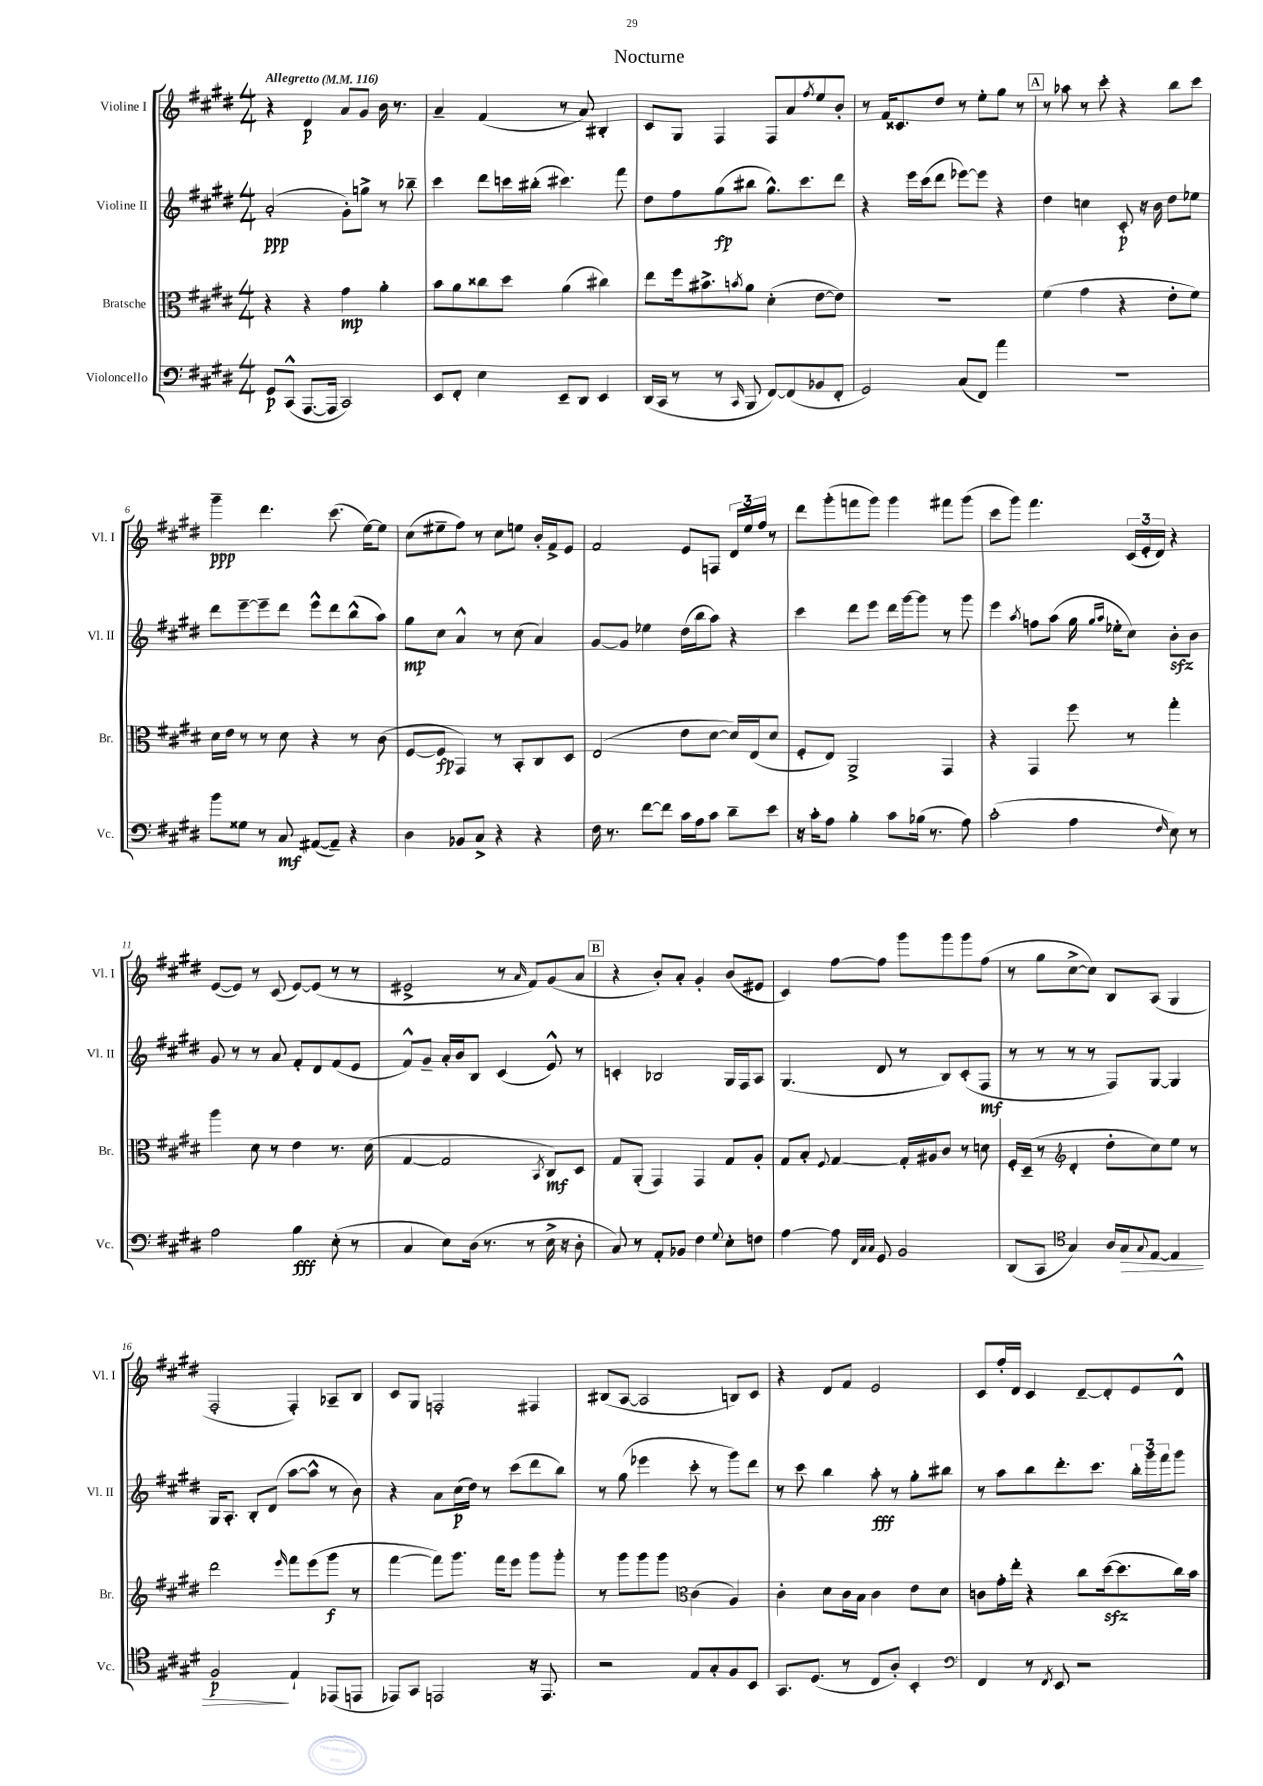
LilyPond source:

\header { title = "Nocturne" }
<<
\new StaffGroup <<
\new Staff = "s0" \with { instrumentName = "Violine I" shortInstrumentName = "Vl. I" } {
    \clef treble \key e \major \numericTimeSignature \time 4/4 \tempo "Allegretto" 4 = 116
    r4 dis'4\p a'8 gis'8 b'16 r8. |
    a'4-- fis'4( r8 a'8) bis4-. |
    cis'8 gis8 fis4 fis8 a'8 \acciaccatura { fis''8 } e''8 b'8-. |
    r8 fis'16 cisis'8. dis''8 r8 e''8-. gis''8 r8 |
    \mark \markup { \box "A" } r8 aes''8 r8 cis'''8-. r4 b''8 cis'''8 |
    gis'''4--\ppp dis'''4. cis'''8.( e''16~) e''8 |
    cis''8( eis''8-- fis''8) r8 cis''8 e''8 b'16-. fis'16-> e'8 |
    fis'2 e'8 f8 \tuplet 3/2 { dis'16 e''16 fis''16 } r8 |
    dis'''8 gis'''8-.( f'''8 gis'''8) gis'''4 fis'''8 gis'''8( |
    cis'''8 gis'''8) fis'''4. \tuplet 3/2 { cis'16( e'16-. dis'16) } r4 |
    e'8~( e'8) r8 cis'8( e'8~) e'8( r8 r8 |
    eis'2-> r8 \grace { a'16 } fis'8) gis'8( a'8 |
    \mark \markup { \box "B" } r4 b'8-.) a'8-. gis'4-. b'8( eis'8 |
    cis'4) fis''8~ fis''8 gis'''8 gis'''8 gis'''8 fis''8( |
    r8 gis''8 cis''8~-> cis''8) b8 a8( gis4 |
    fis2-. fis4-.) aes8-- b8 |
    cis'8 gis8 f2-. fis4 |
    bis8( a8~ a2 b8) cis'8 |
    r4 dis'8 fis'8 e'2 |
    cis'8 fis''16-. dis'16 cis'4 dis'8~-- dis'8-. e'8 dis'8-^ \bar "|." |
}
\new Staff = "s1" \with { instrumentName = "Violine II" shortInstrumentName = "Vl. II" } {
    \clef treble \key e \major \numericTimeSignature \time 4/4
    a'2-.\ppp( gis'8-.) g''8-> r8 bes''8-- |
    cis'''4 dis'''8 c'''16 bis''16-.( cis'''4.) fis'''8 |
    dis''8 fis''8 gis''8\fp( bis''8 gis''8.-^) cis'''8. dis'''8 |
    r4 e'''16 cis'''16( dis'''8 ees'''8~) ees'''8 r4 |
    \mark \markup { \box "A" } dis''4 c''4 cis'8-.\p r16 b'16 dis''8 ees''8 |
    dis'''8 e'''8~-- e'''8-- dis'''8 e'''8-^ dis'''8 b''8-^( a''8) |
    gis''8\mp cis''8 a'4-^ r8 cis''8( a'4) |
    gis'8~ gis'8 ees''4 dis''16( b''16 a''8) r4 |
    cis'''4 dis'''8 e'''8 dis'''16 gis'''16~ gis'''8 r8 gis'''8 |
    e'''4 \acciaccatura { a''8 } f''8 a''8( gis''16 \grace { gis''16 a''16 } ees''16-. cis''8) b'8-.\sfz b'8 |
    gis'8 r8 r8 a'8 fis'8-. dis'8 fis'8( e'8 |
    fis'8-^) gis'8-- a'16-. b'16 b8 cis'4( e'8-^) r8 |
    \mark \markup { \box "B" } c'4-. bes2 gis16 fis16 a8 |
    gis4.( dis'8 r8 b8) cis'8-.( fis8\mf |
    r8 r8 r8 r8 fis8) gis8~ gis4 |
    gis16 a8.-. b8-. dis'8( a''8~ a''8-^ r8 b'8) |
    r4 a'8 cis''16\p( dis''16) r8 cis'''8( dis'''8 b''8) |
    r8 gis''8( ees'''4 cis'''8-. r8 gis'''8) dis'''8 |
    r8 cis'''8 b''4 a''8-.\fff r8 gis''8-. bis''8 |
    r8 a''8 b''8 dis'''8.-. cis'''8. \tuplet 3/2 { b''16-. gis'''16 fis'''16 } gis'''8 \bar "|." |
}
\new Staff = "s2" \with { instrumentName = "Bratsche" shortInstrumentName = "Br." } {
    \clef alto \key e \major \numericTimeSignature \time 4/4
    r4 r4 gis'4\mp a'4-. |
    b'8 a'8 cisis''8 dis''8 a'4( cis''4) |
    e''8 fis''16 bis'8.-> \acciaccatura { b'8 } a'8 dis'4-.( e'8~ e'8) |
    R1 |
    \mark \markup { \box "A" } fis'4( gis'4 r4 e'8-. fis'8) |
    dis'16 e'16 r8 r8 dis'8 r4 r8 cis'8( |
    fis8~ fis8\fp gis,4) r8 b,8-. cis8 dis8 |
    e2( e'8 dis'8~ dis'16) e16( dis'8 |
    fis8-. e8) a,2-> gis,4 |
    r4 gis,4 fis''8 r8 gis''4-. |
    a''4 dis'8 r8 e'4 r8. dis'16( |
    gis4~ gis2 \acciaccatura { b,8 } cis8\mf) dis8 |
    \mark \markup { \box "B" } gis8 a,8-.( gis,4) gis,4 gis8 a8-. |
    gis8 b8-. \appoggiatura { fis8 } gis4~ gis16-. ais16 cis'8 r8 d'8 |
    fis16-. dis16--( r8 \clef treble dis'4-. dis''8-. cis''8) e''8 r8 |
    dis'''2 \grace { e'''16 } fis'''8 e'''8( gis'''8\f r8 |
    fis'''4~ fis'''8) gis'''8. fis'''16 e'''8 gis'''8 gis'''8-. |
    r8 gis'''8 gis'''8 gis'''8 \clef alto cis'4( a4) |
    cis'4-. dis'8 cis'16 b16 cis'4 e'8 dis'8 |
    c'8 gis'16-. e''16-. r4 cis''8 dis''16~\sfz( dis''8. cis''16) b'16 \bar "|." |
}
\new Staff = "s3" \with { instrumentName = "Violoncello" shortInstrumentName = "Vc." } {
    \clef bass \key e \major \numericTimeSignature \time 4/4
    gis,8\p cis,8-^( a,,8.~ a,,16 cis,2) |
    e,8 fis,8-. e4 e,8-- dis,8 e,4 |
    dis,16( cis,16 r8 r8 \grace { cis,16 } b,,8 fis,8~) fis,8( bes,8 fis,8-. |
    gis,2) cis8( fis,8) a'4 |
    \mark \markup { \box "A" } R1 |
    b'8 gisis8 r8 cis8\mf ais,8~( ais,8--) r4 |
    dis4 bes,8 cis8-> r4 r4 |
    fis16 r8. fis'8~ fis'8 cis'16 a16 cis'8 dis'8-- e'8 |
    r16 cis'16-. a8 b4-. cis'8 bes16( r8. a8) |
    cis'2-.( a4 \grace { fis16 } e8) r8 |
    a2 b4\fff e8-.( r8 |
    cis4 e8) dis16( r8. r8 e16-> r16 dis8-. |
    \mark \markup { \box "B" } cis8) r8 a,8-. bes,8 fis4 \appoggiatura { gis8 } e8-. f8 |
    a4~ a8 \grace { fis,32 cis32 cis32 } gis,8 b,2 |
    dis,8( cis,8 \clef tenor gis4) a16 gis16\> \appoggiatura { gis8 } e8~ e4 |
    fis2\p\! e4-! ees,8( e,8 |
    ees,8) gis,8 e,2 r16 e,8. |
    r2 e8 gis8-. fis8 b,8 |
    gis,8. dis8.( r8 cis8 a8-.) b,4-. |
    \clef bass fis,4 r8 \acciaccatura { fis,8 } e,8 r2 \bar "|." |
}
>>
>>
